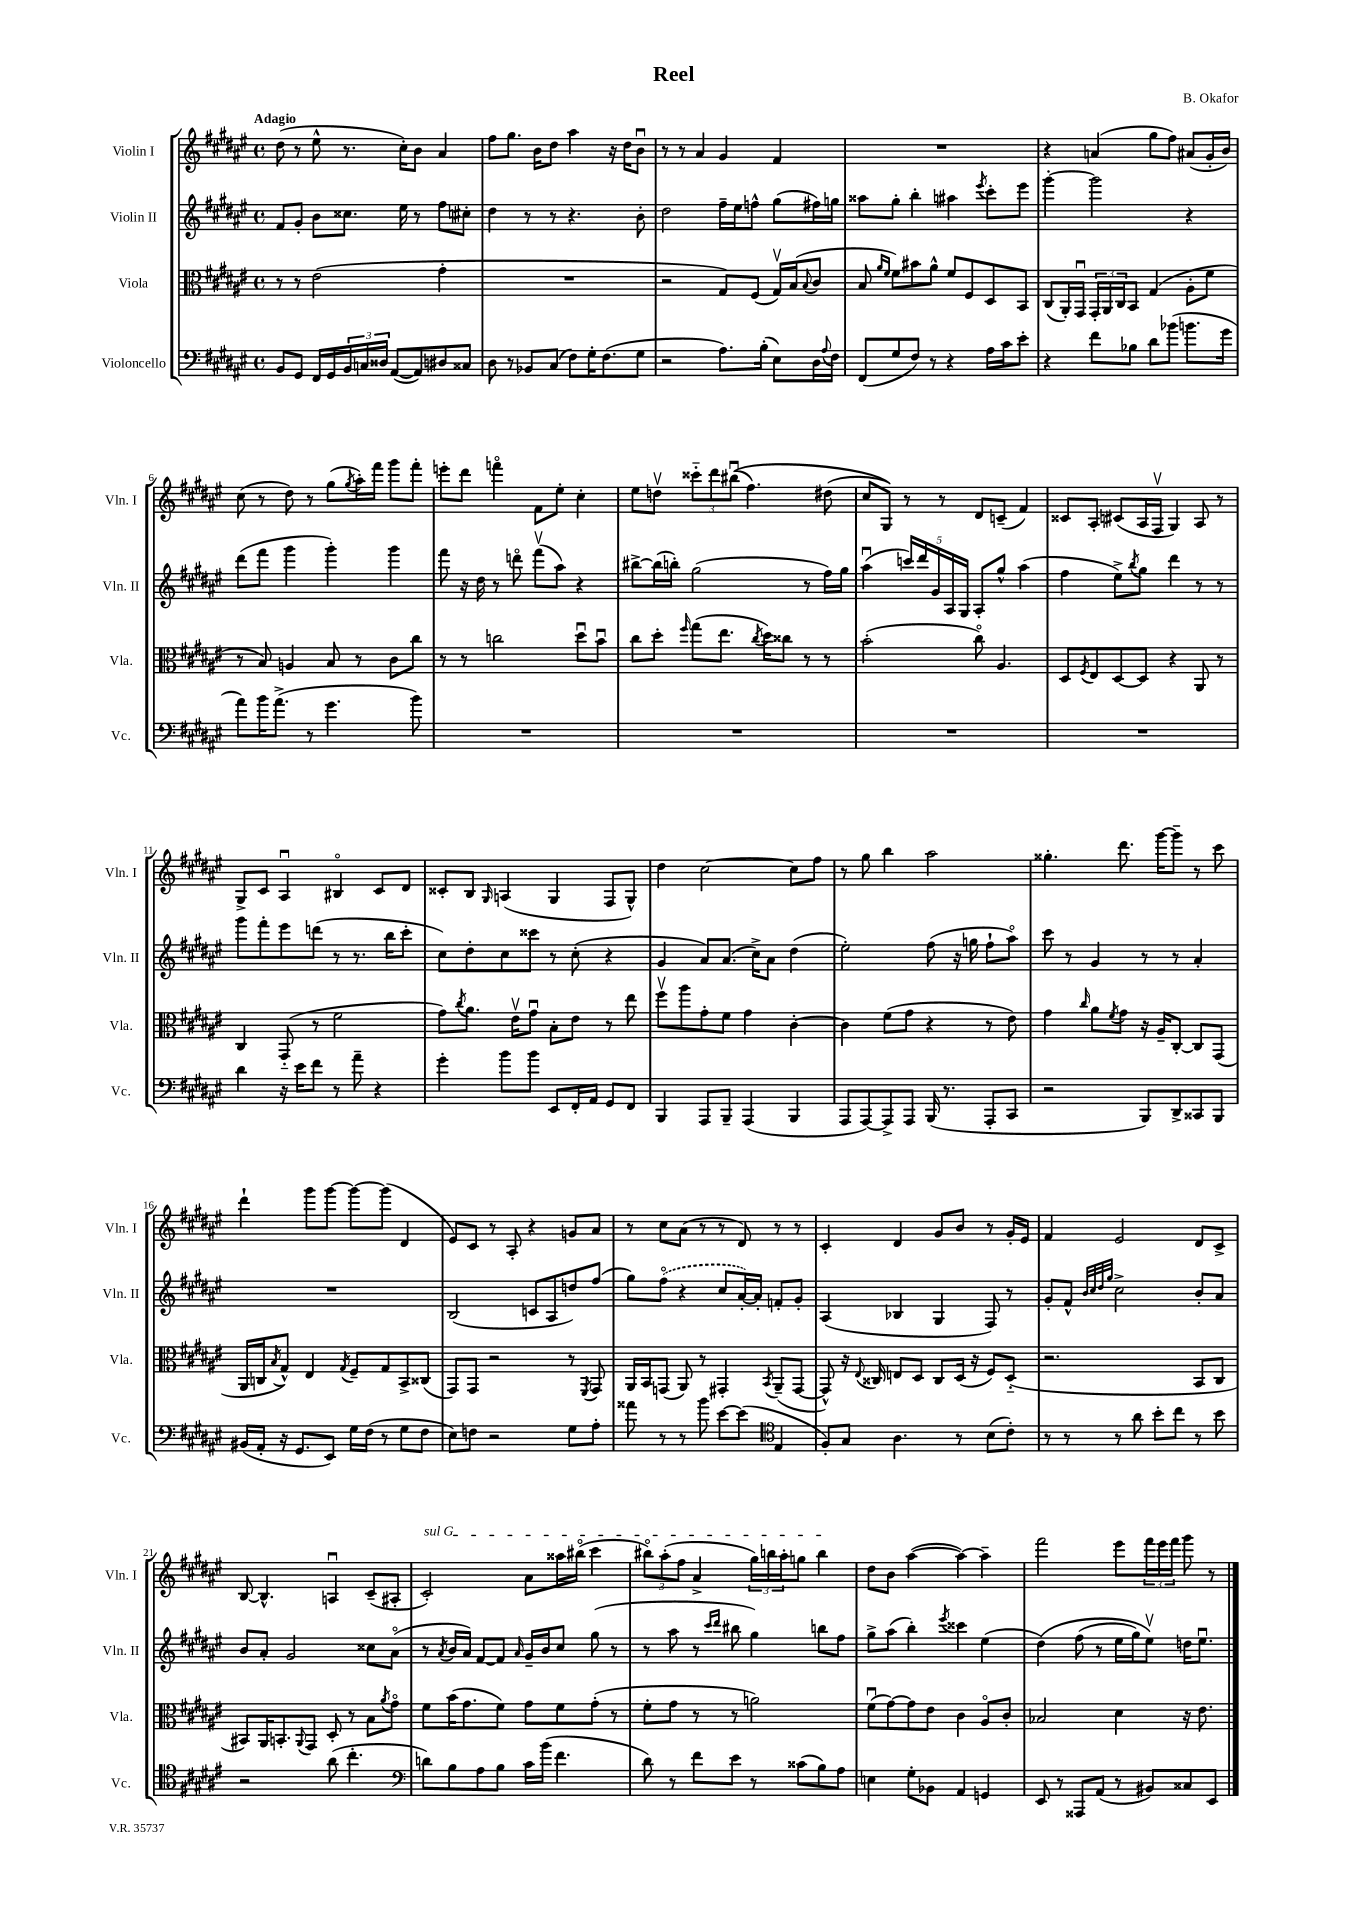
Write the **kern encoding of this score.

**kern	**kern	**kern	**kern
*part4	*part3	*part2	*part1
*staff4	*staff3	*staff2	*staff1
*I"Violoncello	*I"Viola	*I"Violin II	*I"Violin I
*I'Vc.	*I'Vla.	*I'Vln. II	*I'Vln. I
*clefF4	*clefC3	*clefG2	*clefG2
*k[f#c#g#d#a#e#]	*k[f#c#g#d#a#e#]	*k[f#c#g#d#a#e#]	*k[f#c#g#d#a#e#]
*M4/4	*M4/4	*M4/4	*M4/4
*met(c)	*met(c)	*met(c)	*met(c)
=1	=1	=1	=1
!	!	!	!LO:TX:a:B:t=Adagio
8BB/L	8r	8f#/L	(8dd#\
8GG#/J	8r	8g#'/J	8r
16FF#/LL	(2e#\	8b\L	8ee#^^\
16GG#/	.	.	.
24BB/	.	8.cc##X\J	8.r
24Cn/	.	.	.
24D##X/JJ	.	.	.
([8AA#/L	.	.	.
.	.	16ee#\	16cc#'\KL)
8AA#/])	.	8r	8b\J
8D#X/	4g#'\	8ff#\L	4a#/
8C##X/J	.	8cc#X'\J	.
=2	=2	=2	=2
8D#\	1r	4dd#\	8ff#\L
8r	.	.	8.gg#\J
8BB-X/L	.	8r	.
.	.	.	16b\KL
(8C#/J	.	8r	8dd#\J
8F#\L)	.	4.r	4aa#\
16G#'\K	.	.	.
(8.F#\	.	.	.
.	.	.	16r
.	.	.	16dd#\KL
8G#\J	.	8b'\	8bu\J
=3	=3	=3	=3
2r	2r	2dd#\	8r
.	.	.	8r
.	.	.	4a#/
8.A#\L)	8G#/L)	16ff#~\LL	4g#/
.	.	16ee#\J	.
.	(8F#/J	8ffn^^\J	.
(16B'\Jk	.	.	.
8E#\L)	16G#v/LL)	(8gg#\L	4f#/
.	(16B/J	.	.
.	8qqB/	.	.
16D#\L	8c#/J	16ff#X\L)	.
8qqA#/	.	.	.
16F#\JJ	.	16ggn\JJ	.
=4	=4	=4	=4
(8FF#/L	8B/	8aa##X\L	1r
.	16qqa#/LL	.	.
.	16qqf#/JJ	.	.
8G#/	8f#\L)	8gg#'\J	.
8F#/J)	8b#X\	4bb'\	.
8r	8a#^^\J	.	.
4r	8f#/L	4aa#X\	.
.	8F#/	.	.
.	.	8qeee#/	.
16A#\LL	8D#/	8ccc#'\L	.
16c#\J	.	.	.
8e#'\J	8BB/J	8eee#\J	.
=5	=5	=5	=5
4r	(8C#/L	[4ggg#'\	4r
.	16AA#'/L)	.	.
.	16GG#u/JJ	.	.
8f#\L	24GG#'/LL	2ggg#\]	(4an/
.	24AA#/	.	.
.	24C#/J	.	.
8B-X\J	8BB/J	.	.
8d#\L	(4G#/	.	8gg#\L
(8b-X\J	.	.	8ff#\J)
8.bn\L	8A#'\L	4r	(8a#X/L
.	8f#\J	.	16g#'/L
16g#\Jk	.	.	16b/JJ)
!!LO:LB:g=z
=6	=6	=6	=6
8a#\L)	8r	(8ddd#\L	(8cc#\
16b\K	8B/)	8fff#\J	8r
(8.a#^\J	.	.	.
.	4An/	4ggg#\	8dd#\)
8r	.	.	8r
4.g#\	8B/	4ggg#'\)	(8gg#\L
.	.	.	8qgg#/
.	8r	.	16aa#'\L)
.	.	.	16fff#\JJ
.	8c#\L	4ggg#\	8ggg#\L
8b\)	8cc#\J	.	8fff#'\J
=7	=7	=7	=7
1r	8r	8fff#\	8eeen'\L
.	8r	16r	8ddd#\J
.	.	16dd#\	.
.	2ccn\	8r	4fffn\
.	.	8dddn\	.
.	.	(8fff#v\L	8f#\L
.	.	8aa#\J)	8ee#'\J
.	8dd#u\L	4r	4cc#'\
.	8bu\J	.	.
=8	=8	=8	=8
1r	8cc#\L	[8bb#X^\L	8ee#\L
.	8dd#'\J	(16bb#\L]	8ddnv\J
.	.	16bbn'\JJ)	.
.	16qqff#/	.	.
.	(8gg#\L	(2gg#\	12ccc##X\L
.	.	.	12ddd#\
.	8.ee#\J	.	.
.	.	.	((12bb#Xu\J
.	.	.	4.ff#\)
.	8qcc#/	.	.
.	16dd#\KL)	.	.
.	8cc##X\J	.	.
.	8r	8r	.
.	8r	16ff#\LL)	(8dd#X\
.	.	16gg#\JJ	.
=9	=9	=9	=9
1r	(2b'\	(4aa#u\	8cc#/L
.	.	.	8G#/J))
.	.	20cccn/LL)	8r
.	.	20ddd#/	.
.	.	20g#/	.
.	.	.	8r
.	.	20A#/	.
.	.	20G#/JJ	.
.	8cc#\)	8A#'/L	8d#/L
.	4.A#/	8gg#^^/J	(8cn~/J
.	.	(4aa#\	4f#/)
=10	=10	=10	=10
1r	8D#/L	4ff#\	8c##X/L
.	8qF#/	.	.
.	8E#/	.	8A#'/J
.	[8D#/	8ee#^\L)	(8c#X/L
.	.	8qbb/	.
.	8D#/J]	8gg#\J	16A#/L
.	.	.	16F#v/JJ
.	4r	4ddd#\	4G#/)
.	8AA#/	8r	8A#/
.	8r	8r	8r
!!LO:LB:g=z
=11	=11	=11	=11
4d#\	4C#/	8ggg#\L	8G#^/L
.	.	8fff#'\	8c#/J
16r	(8GG#/	8eee#\	4A#u/
16e#\KL	.	.	.
8f#\J	8r	(8dddn\J	.
8r	2f#\	8r	4B#X/
8a#~\	.	8.r	.
4r	.	.	8c#/L
.	.	16bb\KL	.
.	.	8ccc#'\J	8d#/J
=12	=12	=12	=12
4g#'\	8g#\L)	8cc#\L)	8c##X'/L
.	8qcc#/	.	.
.	8.a#\J	8dd#'\	8B/J
.	.	.	16qqG#/
8b\L	.	8cc#\	(4An/
.	16e#v\KL	.	.
8b\J	8g#u\J	8ccc##X\J	.
8EE#/L	8B'\L	8r	4G#/
16FF#'/L	8e#\J	(8cc#'\	.
16AA#/JJ	.	.	.
8GG#/L	8r	4r	8F#/L
8FF#/J	8ee#\	.	8G#^^/J)
=13	=13	=13	=13
4BBB/	8ff#v\L	4g#/	4dd#\
.	8aa#\	.	.
8AAA#/L	8g#'\	8a#/L)	[2cc#\
8BBB~/J	8f#\J	(8.a#/J	.
(4AAA#/	4g#\	.	.
.	.	16cc#^\KL)	.
.	.	8a#\J	.
4BBB/	[4c#'\	(4dd#\	8cc#\L]
.	.	.	8ff#\J
=14	=14	=14	=14
8AAA#/L	4c#\]	2ee#'\)	8r
[8AAA#/)	.	.	8gg#\
8AAA#^/]	(8f#\L	.	4bb\
8AAA#/J	8g#\J	.	.
(16BBB/	4r	(8ff#\	2aa#\
8.r	.	.	.
.	.	16r	.
.	.	16ggn\	.
8AAA#'/L	8r	8ff#`\L	.
8CC#/J	8e#\)	8aa#\J)	.
=15	=15	=15	=15
2r	4g#\	8ccc#\	4.gg##X'\
.	.	8r	.
.	16qqcc#/	.	.
.	8a#\L	4g#/	.
.	8qf#/	.	.
.	8g#\J	.	8.ddd#\
8BBB/L)	16r	8r	.
.	16A#~/KL	.	[16ggg#\KL
8DD#^/	[8C#'/J	8r	8ggg#~\J]
8CC##X/	8C#/L]	4a#'/	8r
8BBB/J	(8GG#/J	.	8ccc#\
!!LO:LB:g=z
=16	=16	=16	=16
(16BB#X/LL	16AA#/LL	1r	4ddd#`\
16AA#'/JJ	16Cn/J	.	.
.	8qB/	.	.
16r	8G#^^/J)	.	.
8.GG#/L	.	.	.
.	4E#/	.	8ggg#\L
8EE#/J)	.	.	[8ggg#\J
.	8qG#/	.	.
16G#\LL	8F#~/L	.	8ggg#\L_
(16F#\JJ	.	.	.
8r	8G#/	.	(8ggg#\J]
8G#\L	8BB^/	.	4d#/
8F#\J	(8C##X/J	.	.
=17	=17	=17	=17
8E#\L)	8GG#/L)	(2B/	8e#/L)
8Fn\J	8GG#/J	.	8c#/J
2r	2r	.	8r
.	.	.	8A#'/
.	.	8cn/L	4r
.	.	8A#/	.
8G#\L	8r	8ddn/)	8gn/L
.	8qFF#/	.	.
8A#'\J	8GG#/	(8ff#/J	8a#/J
=18	=18	=18	=18
8a##X\	16AA#/LL	8gg#\L)	8r
.	16BB/J	.	.
8r	(8GGn/J	(8ff#\J	8cc#\L
8r	8AA#/)	4r	(8a#\J
8b\	8r	.	8r
[8e#\L	4GG#X'/	8cc#/L	8r
(8e#\J]	.	[16a#'/L)	8d#/)
.	.	16a#'/JJ]	.
*clefC4	*	*	*
.	8qBB/	.	.
4E#/	(8AA#~/L	8fn'/L	8r
.	[8GG#/J	8g#'/J	8r
=19	=19	=19	=19
8F#'/L)	8GG#^^/])	(4A#/	4c#'/
8G#/J	16r	.	.
.	8qqE#/	.	.
.	16C##X/	.	.
4.A#\	8En/L	4B-X/	4d#/
.	8D#/J	.	.
.	8C##/L	4G#/	8g#/L
8r	(16D#/Jk	.	8b/J
.	16r	.	.
(8B\L	8F#/L)	8F#/)	8r
8c#'\J)	(8D#/J	8r	16g#'/LL
.	.	.	16e#/JJ
=20	=20	=20	=20
8r	2.r	8g#'/L	4f#/
8r	.	8f#^^/J	.
.	.	32qqb/LLL	.
.	.	32qqcc#/	.
.	.	32qqdd#/	.
.	.	32qqgg#/JJJ	.
8r	.	2cc#^\	2e#/
8a#\	.	.	.
8b'\L	.	.	.
8cc#\J	.	.	.
8r	8BB/L	8b'/L	8d#/L
8b\	8C#/J	8a#/J	8c#^/J
!!LO:LB:g=z
=21	=21	=21	=21
2r	8BB#X/L)	8b/L	[8B/
.	16AA#/K	8a#'/J	4.B^^/]
.	8.BBn'/	.	.
.	.	2g#/	.
.	8qqAA#/	.	.
.	8GG#/J	.	.
(8a#\	8D#'/	.	4Anu/
4.cc#'\	8r	.	.
.	8B\L	8cc##X\L	(8c#~/L
.	8qa#/	.	.
.	8g#\J	(8a#\J	8A#X'/J
=22	=22	=22	=22
*clefF4	*	*	*
!	!	!	!LO:TX:a:i:t=sul G
8dn\L)	8f#\L	8r	2c#'/)
.	.	8qa#/	.
8B\	(16b\K	16b/LL	.
.	8.g#\	16a#/JJ)	.
8A#\	.	[8f#/L	.
8B\J	8f#\J)	8f#/J]	.
.	.	16qqa#/	.
16c#\LL	8g#\L	16g#~/LL	8a#\L
(16b\JJ	.	16b/J	.
4.f#\	8f#\	8cc#/J	16aa##X\L
.	.	.	(16bb#X\JJ
.	(8g#'\J	(8gg#\	4ccc#\
.	8r	8r	.
=23	=23	=23	=23
8d#\)	8f#'\L	8r	12bb#X\L)
.	.	.	(12aa#'\
8r	8g#\J	8aa#\	.
.	.	.	12ff#\J
8f#\L	8r	8r	4a#^/
.	.	16qqccc#/LL	.
.	.	16qqddd#/JJ	.
8e#\J	8r	8bb#X\	.
8r	2an\)	4gg#\)	24gg#\LL)
.	.	.	24bbn\
.	.	.	24aa#'\J
(8c##X\L	.	.	8ggn\J
8B\)	.	8bbn\L	4bb\
8A#\J	.	8ff#\J	.
=24	=24	=24	=24
4En\	(8f#u\L	8gg#^\L	8dd#\L
.	[8g#\)	(8aa#\J	8b\J
8G#'\L	8g#\]	4bb'\)	([4aa#\
8BB-X\J	8e#\J	.	.
.	.	8qeee#/	.
4AA#/	4c#\	4ccc##X\	4aa#\_)
4GGn/	8A#/L	(4ee#\	4aa#~\]
.	8c#'/J	.	.
=25	=25	=25	=25
8EE#/	2B-X/	(4dd#\)	2fff#\
8r	.	.	.
8AAA##X/L	.	(8ff#\	.
(8AA#/J	.	8r	.
8r	4d#\	16ee#\LL	8eee#\L
.	.	16gg#\J)	.
8BB#X/L)	.	8ee#v\J)	24fff#\L
.	.	.	24eee#\
.	.	.	24fff#\JJ
8C##X/	16r	16ddn\KL	8ggg#\
.	8.e#\	8.ee#u\J	.
8EE#/J	.	.	8r
==	==	==	==
*-	*-	*-	*-
